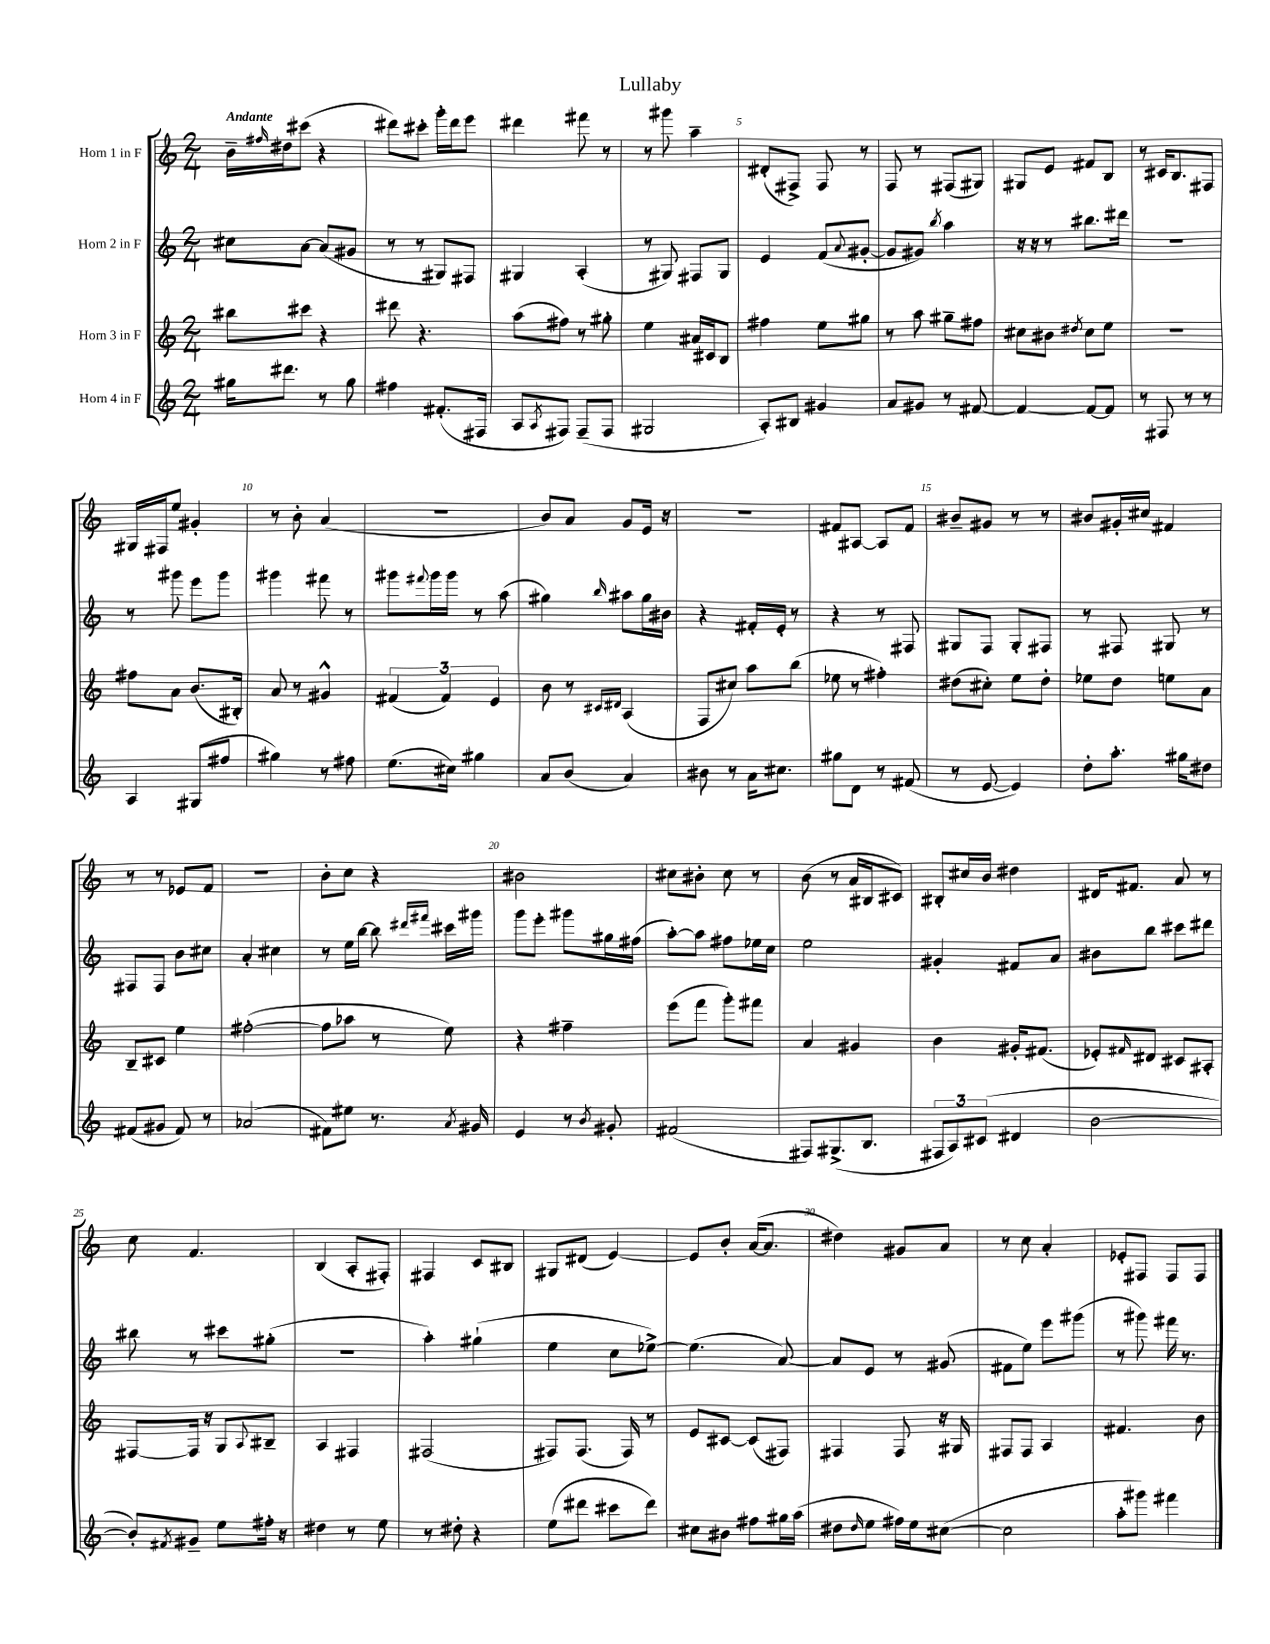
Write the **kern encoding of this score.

**kern	**kern	**kern	**kern
*part4	*part3	*part2	*part1
*staff4	*staff3	*staff2	*staff1
*I"Horn 4 in F	*I"Horn 3 in F	*I"Horn 2 in F	*I"Horn 1 in F
*clefG2	*clefG2	*clefG2	*clefG2
*k[]	*k[]	*k[]	*k[]
*M2/4	*M2/4	*M2/4	*M2/4
=1	=1	=1	=1
!	!	!	!LO:TX:a:B:t=Andante
16gg#X\KL	8bb#X\L	8cc#X\L	16b~\LL
.	.	.	16qqff#X/
8.ddd#X\J	.	.	16dd#X\J
.	8ccc#X\J	[8a\J	(8ccc#X\J
8r	4r	(8a/L]	4r
8gg#\	.	8g#X/J	.
=2	=2	=2	=2
4ff#X\	8ddd#X\	8r	8ddd#X\L)
.	4.r	8r	8ccc#X'\J
(8.f#X'/L	.	8G#X/L)	16ggg'\LL
.	.	.	16ddd#\J
.	.	8F#X/J	8eee\J
16F#X/Jk	.	.	.
=3	=3	=3	=3
8A/L	(8aa\L	4G#X/	4ddd#X\
8qA/	.	.	.
8F#X/J)	8ff#X\J)	.	.
(8F#~/L	8r	(4A'/	8fff#X\
8F#/J	8gg#X'\	.	8r
=4	=4	=4	=4
2G#X/	4ee\	8r	8r
.	.	8G#X/)	8ggg#X\
.	16a#X/LL	8F#X/L	4aa~\
.	16c#X/J	.	.
.	8B/J	8G#/J	.
=5	=5	=5	=5
8A'/L)	4ff#X\	4e/	(8d#X'/L
8B#X/J	.	.	8F#X^/J)
4g#X/	8ee\L	(8f/L	8F#/
.	.	8qqa/	.
.	8gg#X\J	[8g#X'/J	8r
=6	=6	=6	=6
8a/L	8r	8g#/L]	8F/
8g#X/J	8aa\	8g#X/J)	8r
.	.	8qbb/	.
8r	8gg#X~\L	4aa\	(8F#X/L
[8f#X/	8ff#X\J	.	8G#X/J)
=7	=7	=7	=7
4f#/_	8cc#X\L	16r	8G#X/L
.	.	16r	.
.	8b#X\J	8r	8e/J
.	8qdd#X/	.	.
8f#/L_	8cc#\L	8.bb#X\L	8f#X/L
8f#/J]	8ee\J	.	8B/J
.	.	16ddd#X\Jk	.
=8	=8	=8	=8
8r	2r	2r	8r
8F#X/	.	.	16c#X/KL
.	.	.	8.B/
8r	.	.	.
8r	.	.	8F#X/J
!!LO:LB:g=z
=9	=9	=9	=9
4A/	8ff#X\L	8r	16G#X/LL
.	.	.	16F#X/J
.	8a\J	8ggg#X\	8ee/J
(8G#X/L	(8.b/L	8eee\L	4g#X'/
8ff#X/J	.	8ggg#\J	.
.	16B#X'/Jk)	.	.
=10	=10	=10	=10
4gg#X\)	8a/	4ggg#X\	8r
.	8r	.	8b'\
8r	4g#X^^/	8fff#X\	(4a/
8ff#X\	.	8r	.
=11	=11	=11	=11
(8.ee\L	(6f#X/	8ggg#X\L	2r
.	.	8qqfff#X/	.
.	.	16ggg#\L	.
.	6f#/)	.	.
16cc#X\Jk)	.	16ggg#\JJ	.
4gg#X\	.	8r	.
.	6e/	.	.
.	.	(8aa\	.
=12	=12	=12	=12
8a/L	8b\	4gg#X\)	8b/L)
(8b/J	8r	.	8a/J
.	16qqc#X/LL	.	.
.	16qqd#X/JJ	16qqbb/	.
4a/)	(4A/	8aa#X\L	8g/L
.	.	16gg#\L	16e/Jk
.	.	16b#X\JJ	16r
=13	=13	=13	=13
8b#X\	8F/L	4r	2r
8r	8cc#X/J)	.	.
16a\KL	8aa\L	16f#X'/LL	.
8.cc#X\J	.	16e'/JJ	.
.	(8bb\J	8r	.
=14	=14	=14	=14
8gg#X\L	8ee-X\	4r	8f#X/L
8d\J	8r	.	[8A#X/J
8r	4ff#X'\)	8r	8A#/L]
(8f#X/	.	8F#X/	8f#/J
=15	=15	=15	=15
8r	(8dd#X\L	8G#X/L	8b#X~/L
[8e/	8cc#X'\J)	8F/J	8g#X/J
4e/])	8ee\L	8G#'/L	8r
.	8dd#'\J	8F#X/J	8r
=16	=16	=16	=16
8dd'\L	8ee-X\L	8r	8b#X/L
8.aa'\J	8dd\J	8F#X/	16g#X'/L
.	.	.	16cc#X/JJ
.	8een\L	8G#X/	4f#X/
16gg#X\KL	.	.	.
8dd#X\J	8a\J	8r	.
!!LO:LB:g=z
=17	=17	=17	=17
(8f#X/L	8B~/L	8F#X/L	8r
8g#X/J	8c#X/J	8F#/J	8r
8f#/)	4ee\	8b\L	8e-X/L
8r	.	8cc#X\J	8f/J
=18	=18	=18	=18
(2a-X/	([2ff#X'\	4a'/	2r
.	.	4cc#X\	.
=19	=19	=19	=19
8f#X\L)	8ff#\L]	8r	8b'\L
8ee#X\J	8aa-X\J	16ee\LL	8cc\J
.	.	[16bb\JJ	.
8.r	8r	8bb\]	4r
.	.	16qqddd#X/LL	.
.	.	16qqfff#X/JJ	.
.	8ee\)	16ccc#X\LL	.
8qa/	.	.	.
16g#X/	.	16ggg#X\JJ	.
=20	=20	=20	=20
4e/	4r	8ggg\L	2b#X\
.	.	8eee'\J	.
8r	4ff#X~\	8ggg#X\L	.
8qb/	.	.	.
8g#X'/	.	16gg#X\L	.
.	.	(16ff#X\JJ	.
=21	=21	=21	=21
(2f#X/	(8eee\L	[8aa'\L)	8cc#X\L
.	8fff\J	8aa\J]	8b#X'\J
.	8ggg'\L)	8ff#X\L	8cc#\
.	8fff#X\J	16ee-X\L	8r
.	.	16cc\JJ	.
=22	=22	=22	=22
8F#X/L)	4a/	2ee\	(8b\
(8.G#X^/	.	.	8r
.	4g#X/	.	16a/LL
8.B/J	.	.	16B#X/J
.	.	.	8c#X/J)
=23	=23	=23	=23
12F#X/L	4b\	4g#X'/	8B#X'/L
12A/)	.	.	.
.	.	.	16cc#X/L
(12c#X/J	.	.	.
.	.	.	16b/JJ
4d#X/	16g#X'/KL	8f#X/L	4dd#X\
.	(8.f#X/J	.	.
.	.	8a/J	.
=24	=24	=24	=24
[2b\	8e-X'/L)	8b#X\L	16d#X/KL
.	.	.	8.f#X/J
.	16qqf#X/	.	.
.	8d#X/J	8bb\J	.
.	8c#X/L	8ccc#X\L	8a/
.	8A#X'/J	8ddd#X\J	8r
!!LO:LB:g=z
=25	=25	=25	=25
8b'/L])	[8F#X/L	8bb#X\	8cc\
8qf#X/	.	.	.
8g#X~/J	16F#/Jk]	8r	4.f/
.	16r	.	.
8ee\L	8G/L	8ccc#X\L	.
.	8qqA/	.	.
16ff#X'\Jk	8B#X~/J	(8gg#X'\J	.
16r	.	.	.
=26	=26	=26	=26
4dd#X\	4A/	2r	(4B/
8r	4F#X/	.	8A'/L
8ee\	.	.	8F#X'/J)
=27	=27	=27	=27
8r	(2F#X/	4aa'\)	4F#X/
8dd#X'\	.	.	.
4r	.	(4gg#X`\	8c/L
.	.	.	8B#X/J
=28	=28	=28	=28
(8ee\L	8F#X/L)	4ee\	8G#X/L
8ddd#X\J	(8.F#/J	.	(8d#X/J
8ccc#X\L	.	8cc\L	[4e/)
.	16F#/)	.	.
8ddd#\J)	8r	[8ee-X^\J)	.
=29	=29	=29	=29
8cc#X\L	8e/L	(4.ee-\]	8e/L]
8b#X\J	[8c#X/J	.	8b'/J
8ff#X\L	(8c#/L]	.	([16a/KL
.	.	.	8.a/J]
16gg#X\L	8F#X/J)	[8a/)	.
(16aa\JJ	.	.	.
=30	=30	=30	=30
8dd#X\L	4F#X/	8a/L]	4dd#X\)
16qqdd#/	.	.	.
8ee\J	.	8e/J	.
16ff#X\LL)	8F#/	8r	8g#X/L
16ee\J	.	.	.
([8cc#X\J	16r	(8g#X/	8a/J
.	16G#X/	.	.
=31	=31	=31	=31
2cc#\]	8F#X/L	8f#X\L	8r
.	8F#/J	8ee\J)	8cc\
.	4A/	8eee\L	4a'/
.	.	(8ggg#X\J	.
=32	=32	=32	=32
8aa'\L	4.f#X/	8r	8e-X'/L
8ggg#X\J)	.	8ggg#X\)	8F#X/J
4fff#X\	.	16fff#X\	8F#/L
.	.	8.r	.
.	8b\	.	8F#/J
==	==	==	==
*-	*-	*-	*-
